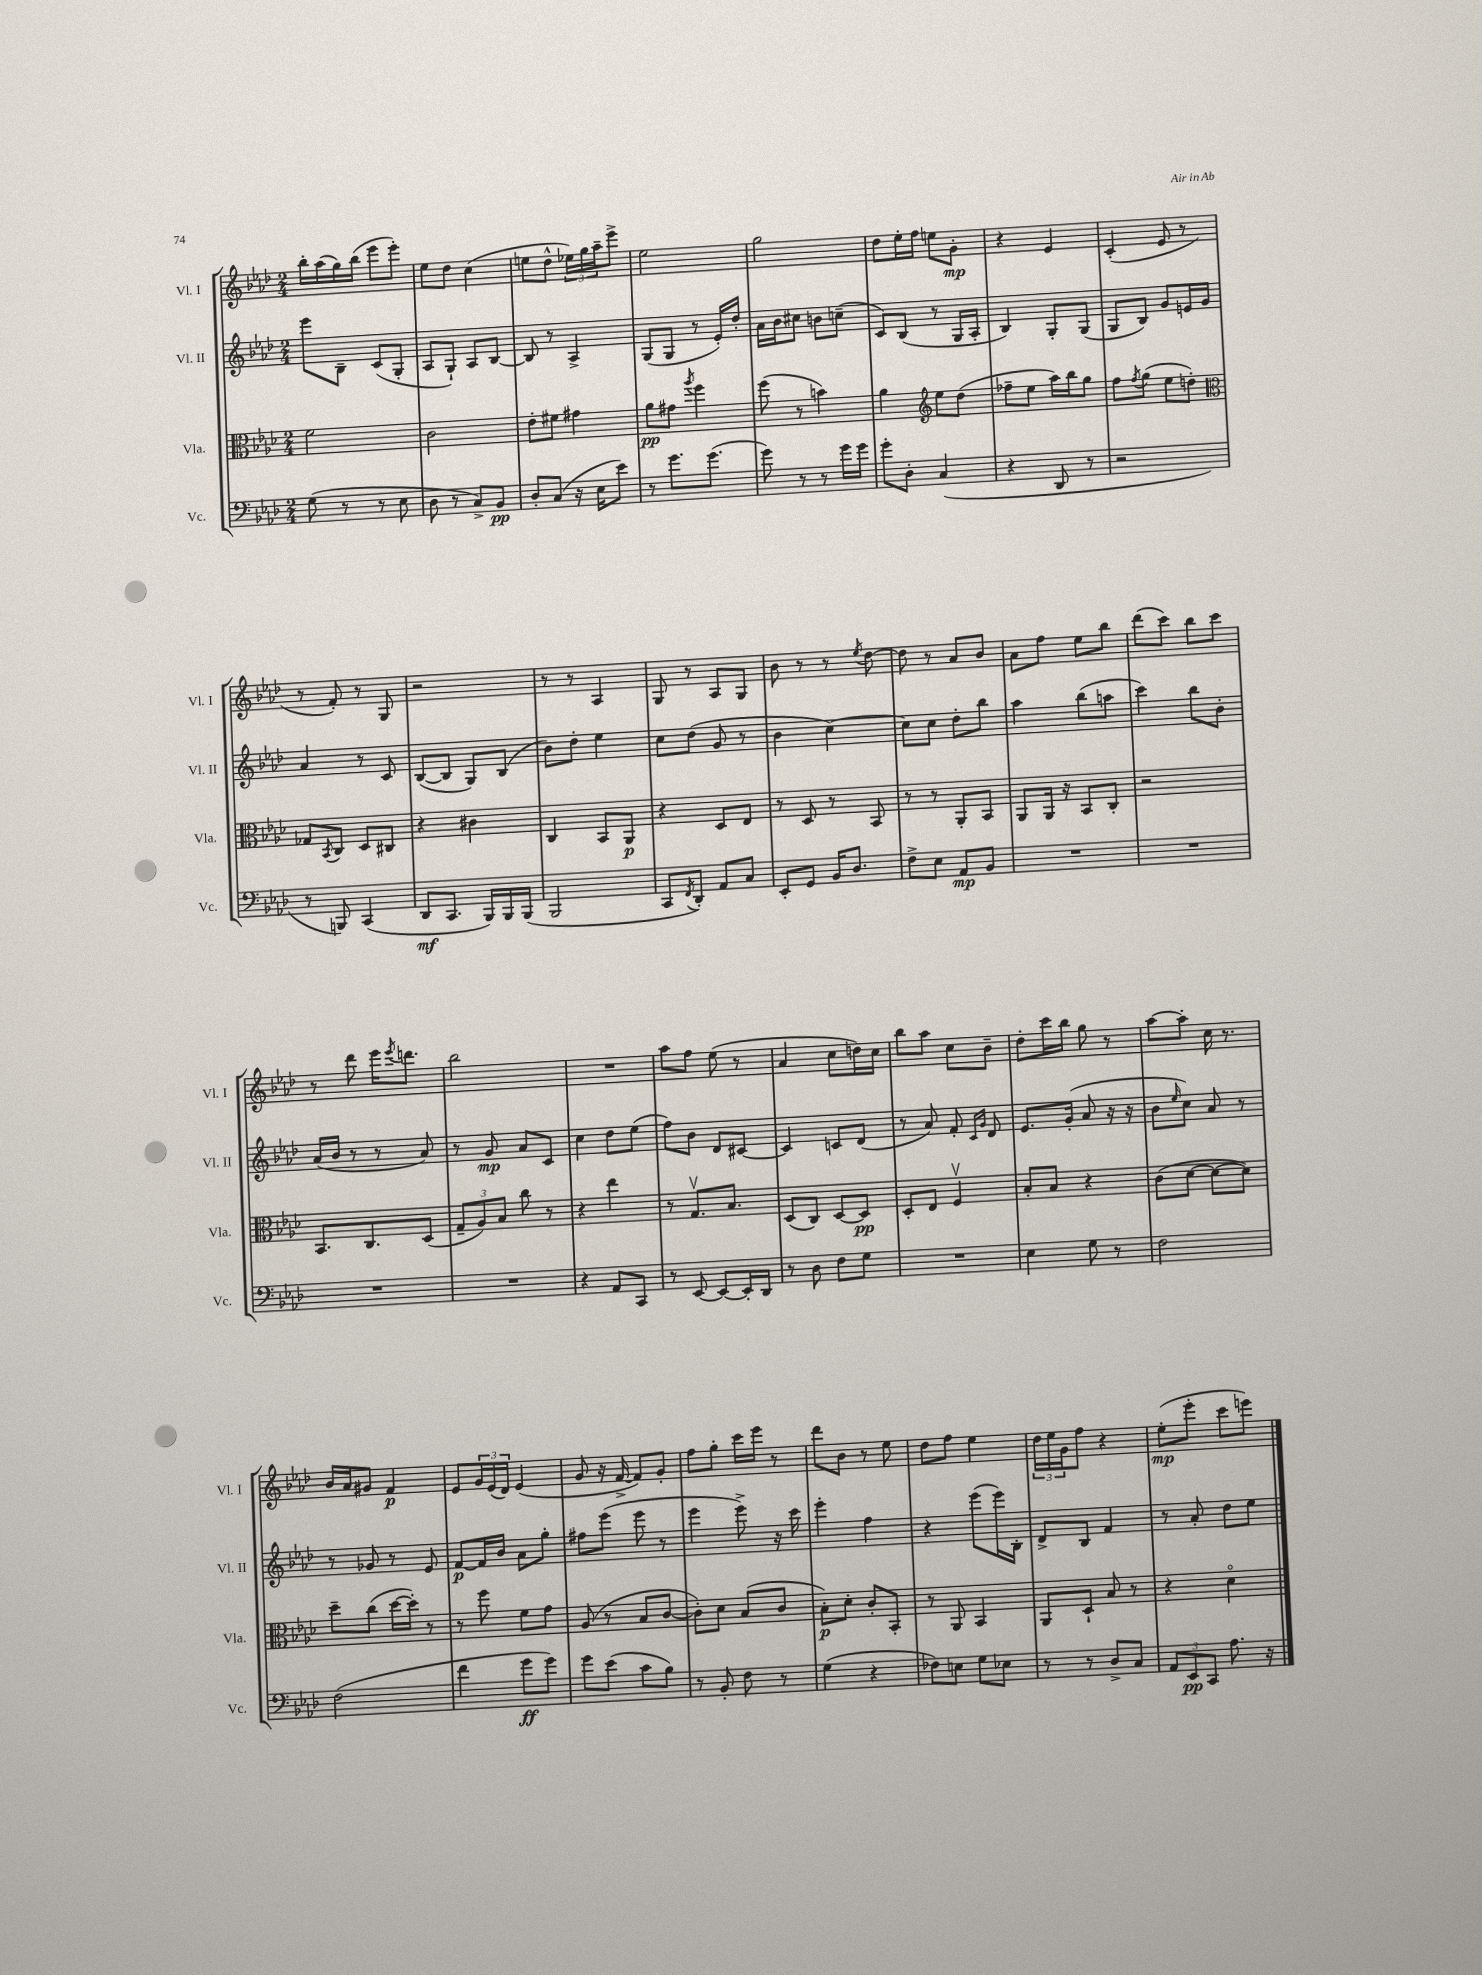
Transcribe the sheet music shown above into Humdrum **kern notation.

**kern	**kern	**kern	**kern
*staff4	*staff3	*staff2	*staff1
*clefF4	*clefC3	*clefG2	*clefG2
*k[b-e-a-d-]	*k[b-e-a-d-]	*k[b-e-a-d-]	*k[b-e-a-d-]
*M2/4	*M2/4	*M2/4	*M2/4
(8G	2f	8eee-	16bb-'
.	.	.	(16aa-
8r	.	8B-~	16gg)
.	.	.	(16bb-
8r	.	(8c	8eee-
8E-	.	8G'	8eee-')
=	=	=	=
8D-	2c	8A-	8ee-
8r	.	8G`)	8dd-
8C^)	.	8A-	(4cc
8BB-	.	[8B-	.
=	=	=	=
8D-'	8e-'	8B-]	8ee
(8C	8f#	8r	8dd-^^
16r	4g#	4A-^	24ee-)
.	.	.	24gg
16E-	.	.	.
.	.	.	24aa-~
8e-)	.	.	8eee-^
=	=	=	=
8r	8a-	(8G	2ee-
8.g	8g#	8G	.
.	8qaa-	.	.
.	4ff	8r	.
(8.g	.	.	.
.	.	16e-')	.
.	.	16dd-'	.
=	=	=	=
8g)	(8ff	16a-	2gg
.	.	16b-	.
8r	8r	8cc#	.
8r	4b)	8b	.
16g	.	(8cc~	.
16g	.	.	.
=	=	=	=
8g'	4a-	8c)	8dd-
8D-'	.	(8B-	16ee-'
.	.	.	16ff
*	*clefG2	*	*
(4C	8ee-	8r	8ee
.	(8dd-	16G	8g'
.	.	16A-'	.
=	=	=	=
4r	8ff-~	4B-)	4r
.	8ee-	.	.
8DD-	16aa-)	8G'	4e-
.	16bb-	.	.
8r	8gg	(8G	.
=	=	=	=
2r	8ff	8G	(4c'
.	8qff	.	.
.	(8gg	8B-)	.
.	8ee-	8g	8e-
.	8dd')	16e	8r
.	.	16g	.
=	=	=	=
*	*clefC3	*	*
8r	8G-	4a-	8r
.	8qBB-	.	.
8BBB)	8C	.	8f')
(4CC	8D-	8r	8r
.	8C#	8c	8G
=	=	=	=
8DD-	4r	([8B-	2r
8.CC	.	8B-]	.
.	4c#	8G)	.
16BBB-)	.	.	.
16BBB-	.	(8B-	.
(16BBB-	.	.	.
=	=	=	=
2BBB-	4C	8b-)	8r
.	.	8dd-'	8r
.	8BB-	4ee-	4A-
.	8AA-	.	.
=	=	=	=
8CC	4r	8cc	8G
8qFF	.	.	.
8DD-')	.	(8dd-	8r
8AA-	8D-	8g	8A-
8C	8E-	8r	8G
=	=	=	=
8EE-'	8r	4b-	8b-
8GG	8D-	.	8r
16BB-	8r	[4cc)	8r
8.D-	.	.	.
.	.	.	8qee-
.	8BB-	.	[8dd-
=	=	=	=
8F^	8r	8cc]	8dd-]
8E-	8r	8cc	8r
8AA-	8AA-'	8dd-'	8a-
8BB-	8BB-	8bb-	8b-
=	=	=	=
2r	8AA-	4aa-	8a-
.	16AA-	.	8ff
.	16r	.	.
.	8BB-	(8bb-	8ee-
.	8C'	8aa	8bb-
=	=	=	=
2r	2r	4ccc)	(8ddd-
.	.	.	8ccc)
.	.	8bb-	8bb-
.	.	8b-'	8ccc
=	=	=	=
2r	8.BB-	(16a-	8r
.	.	16b-	.
.	.	8r	8ddd-
.	8.C	.	.
.	.	8r	16eee-
.	.	.	8qeee-
.	.	.	8.ddd
.	(8D-	8a-)	.
=	=	=	=
2r	12G~	8r	2bb-
.	12A-)	.	.
.	.	8g	.
.	12B-	.	.
.	8cc	8a-	.
.	8r	8c	.
=	=	=	=
4r	4r	4cc	2r
8AA-	4ee-	8dd-	.
8CC	.	(8ee-	.
=	=	=	=
8r	8r	8ff)	8aa-
[8EE-	8.Gv	8b-	8ff
8EE-_	.	8d-	(8ee-
.	8.B-	.	.
16EE-']	.	[8c#	8r
16DD-	.	.	.
=	=	=	=
8r	(8D-	4c#]	4a-
8D-	8C)	.	.
8F	[8D-	8c	8cc
8G	8D-]	(8d-	16dd)
.	.	.	16cc
=	=	=	=
2r	8D-'	8r	8bb-
.	8E-	8a-)	8aa-
.	4Fv	8f'	8cc
.	.	16qqc	.
.	.	16qqg	.
.	.	8d-	8b-~
=	=	=	=
4E-	8B-'	8.e-	8dd-'
.	8B-	.	16ccc
.	.	(16g'	16bb-
8G	4r	8a-	8gg
8r	.	16r	8r
.	.	16r	.
=	=	=	=
2F	(8c	8b-	[8aa-
.	.	16qqee-	.
.	[8d-	8cc)	8aa-']
.	8d-_	8a-	16cc
.	.	.	8.r
.	8d-])	8r	.
=	=	=	=
(2F	8dd-~	8r	16b-
.	.	.	16a-
.	(8cc	8g-	8g#
.	[16dd-	8r	4f
.	16dd-'])	.	.
.	8r	8e-	.
=	=	=	=
4f	8r	[8f	8e-
.	8ff	16f]	24g
.	.	.	(24e-
.	.	16b-	.
.	.	.	24d-)
8g	8f	8a-	(4e-
8g)	8g	8gg'	.
=	=	=	=
8g	(8A-	8ff#	8g
(8e-	8r	(8eee-	16r
.	.	.	[16f^
8c	8B-	8eee-	8f])
8B-)	[8c	8r	8g'
=	=	=	=
8r	8c'])	4eee-	8ff
8BB-'	8d-	.	8gg'
8F	(8B-	8eee-^)	16ccc
.	.	.	16eee-
8r	8c	16r	8r
.	.	16ccc	.
=	=	=	=
(4G	8B-')	4eee-'	8ddd-
.	8d-'	.	8b-
4r	8c'	4ff	8r
.	8BB-'	.	8ee-
=	=	=	=
8F-)	8r	4r	8dd-
8E	8AA-	.	8ff
8G	4BB-	(8eee-	4ee-
8E-	.	16eee-)	.
.	.	16B-'	.
=	=	=	=
8r	8AA-	8d-^	24dd-
.	.	.	24ee-
.	.	.	24g
8r	8D-`	8B-	8ff
8D-^	8B-	4f	4r
8C	8r	.	.
=	=	=	=
12AA-	4r	8r	(8ee-'
12EE-	.	.	.
.	.	8a-'	8eee-'
12CC	.	.	.
8.A-	4d-o	8dd-	8ccc
.	.	8ee-	8eee)
16r	.	.	.
==	==	==	==
*-	*-	*-	*-
